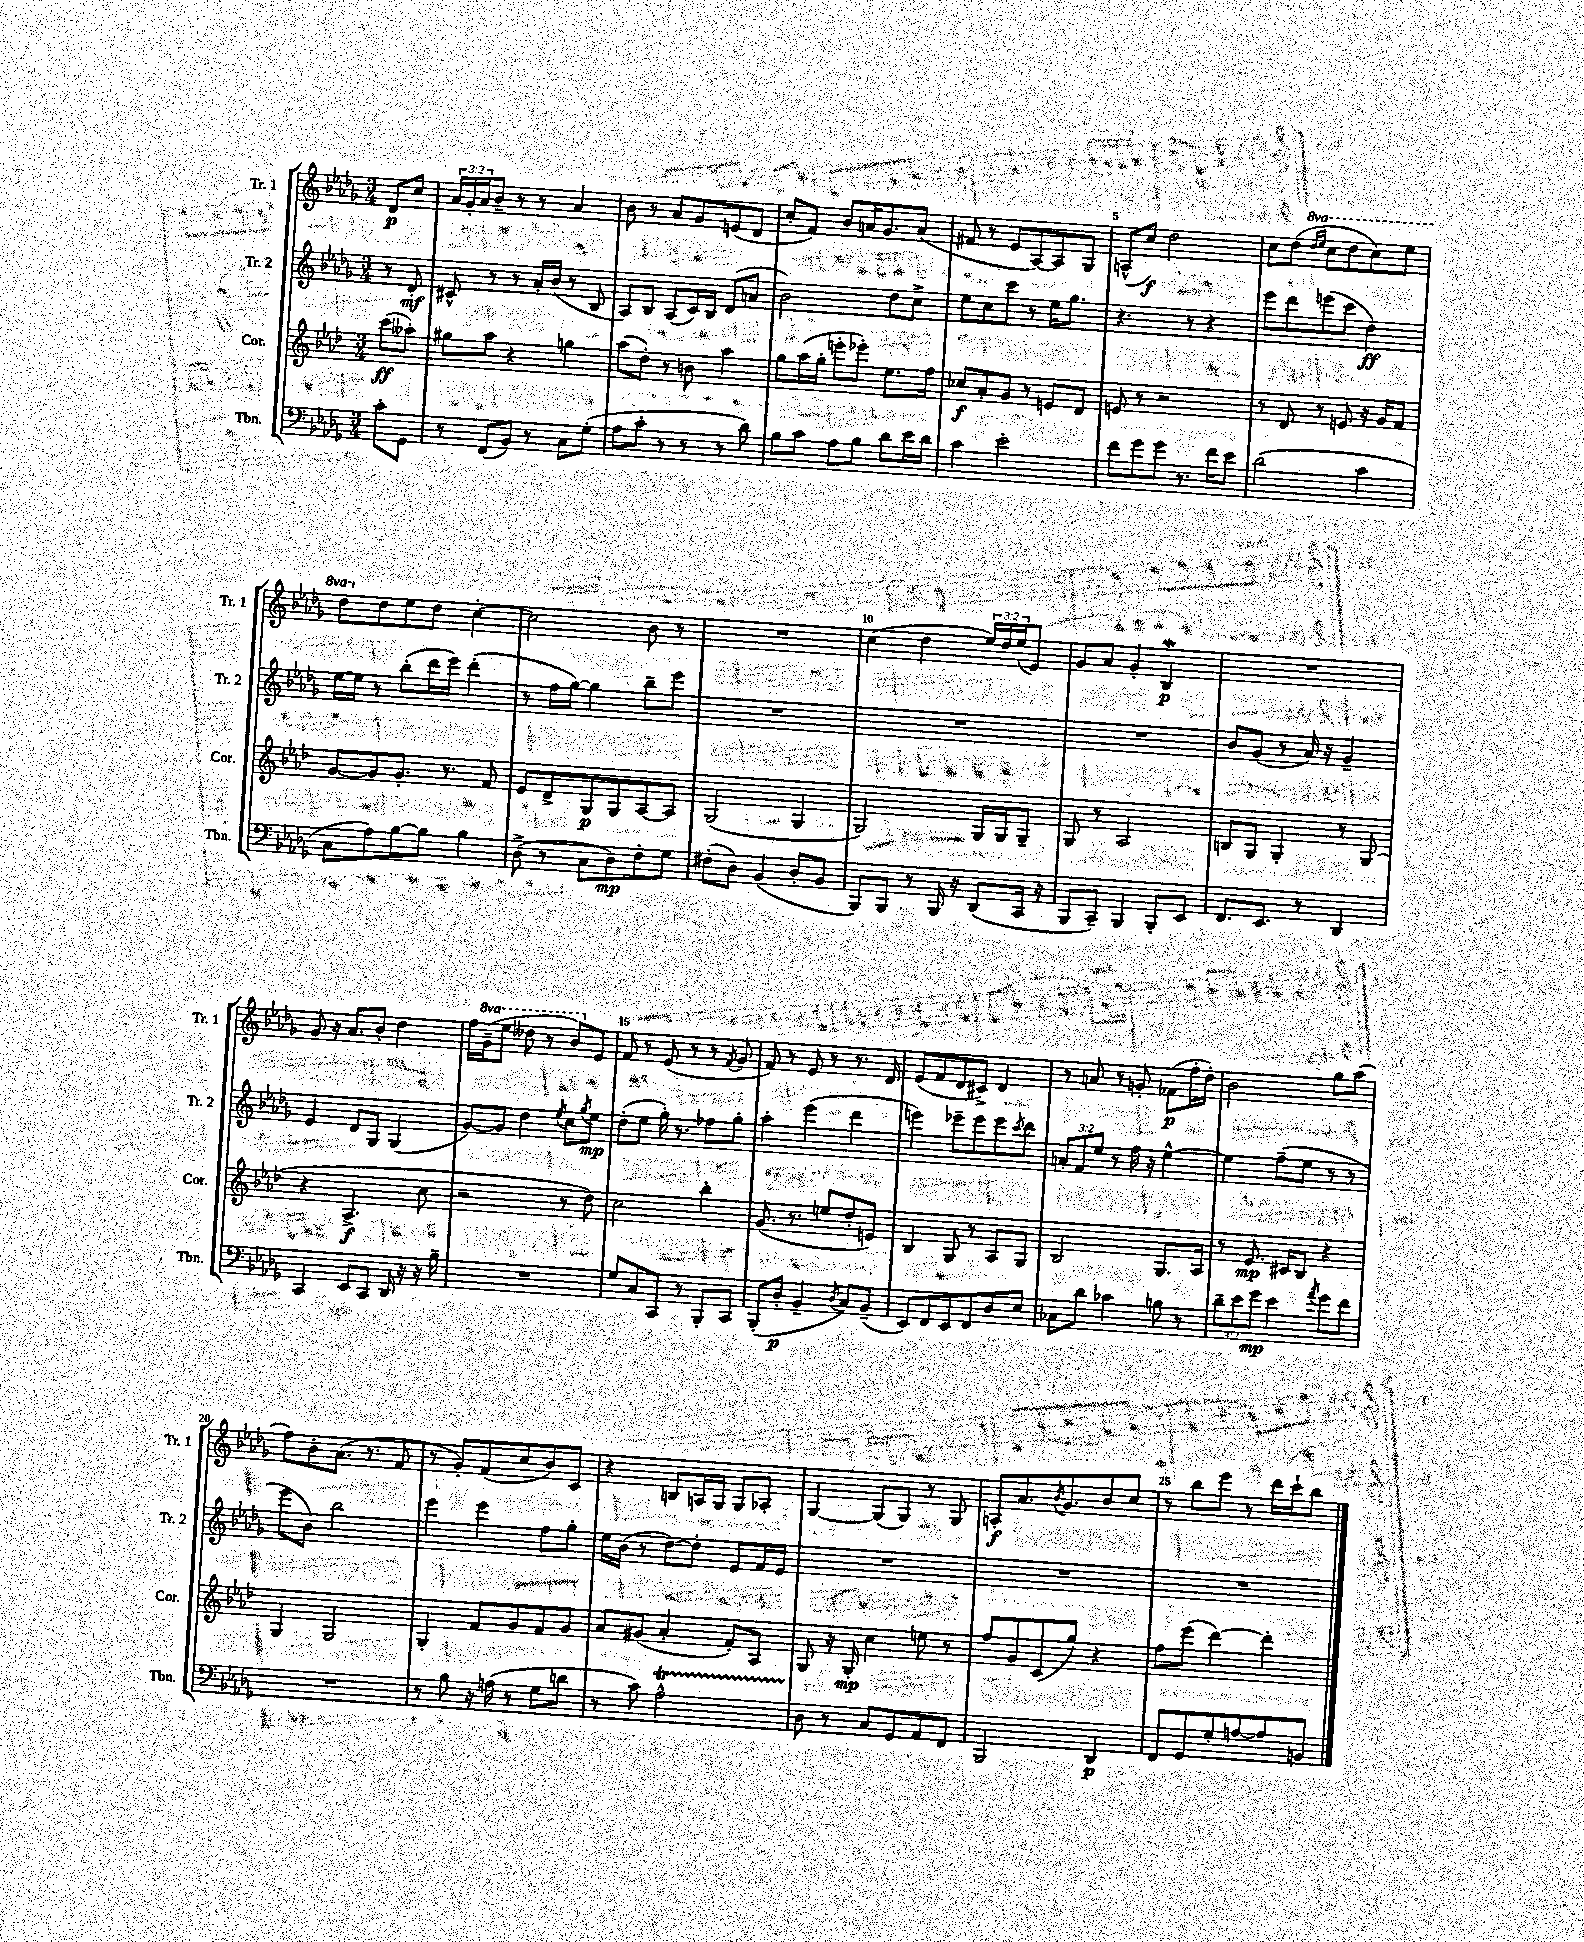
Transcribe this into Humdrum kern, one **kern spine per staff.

**kern	**kern	**kern	**kern
*staff4	*staff3	*staff2	*staff1
*clefF4	*clefG2	*clefG2	*clefG2
*k[b-e-a-d-g-]	*k[b-e-a-d-]	*k[b-e-a-d-g-]	*k[b-e-a-d-g-]
*M3/4	*M3/4	*M3/4	*M3/4
8c'	(8ccc	8r	8d-
8GG-	8aa--')	8d-'	8cc
=	=	=	=
8r	8gg#	8c#^^	24a-
.	.	.	24g-'
.	.	.	24a-
(8FF	8aa-	8r	8b-~
8BB-)	4r	8r	8r
8r	.	16a-'	8r
.	.	(16b-	.
8C	4gg	8r	4a-
(8G-'	.	8B-	.
=	=	=	=
8A-	(8aa-	8A-)	8b-
8c'	8dd-')	8B-	8r
8r	8r	(8A-	8a-
8r	8b	16c)	8g-
.	.	16B-	.
8r	4aa-	(8d-	(8e
8d-)	.	8a	8d-
=	=	=	=
8B-	8gg	2b-)	8cc'
8c	(16aa-	.	8f)
.	16gg'	.	.
8A-	8eee'	.	8b-
8B-	8eee-')	.	16a
.	.	.	8.g-
8d-	8.ee-	8dd-	.
16e-	.	8cc^	(8a
16d-	16ff	.	.
=	=	=	=
4c	8cc-	8ee-	8f#
.	8a-'	8cc	8r
2e-'	8g	8ccc	8e-
.	8r	8r	[8A-)
.	8e	16ee-	8A-]
.	.	8.gg-	.
.	8d-	.	8G-
=	=	=	=
8f	8e	4.r	(8A^^
8g-	8r	.	8cc)
8g-	2r	.	2dd-
8.r	.	8r	.
.	.	4r	.
16f	.	.	.
8e-	.	.	.
=	=	=	=
(2d-	8r	8eee-	8cc
.	8d-	8ddd-	(8dd-
.	.	.	16qqddd-
.	.	.	16qqeee-
.	8r	(8eee	8ccc
.	8e	8ccc	8ddd-
4c	16r	4dd-)	8ccc)
.	16g	.	.
.	8f	.	8eee-
=	=	=	=
8C	[8g	[16ee-	8ddd-
.	.	16ee-]	.
8A-)	8g]	8r	8dd-
[8B-	8.g'	(8bb-'	8ee-
8B-]	.	16ddd-	8dd-
.	8.r	16eee-)	.
4B-	.	(4ddd-'	[4cc'
.	8f	.	.
=	=	=	=
(8D-^	8e-	8r	2cc]
8r	8d-^	16ff	.
.	.	[16gg-)	.
8C	8G	4gg-]	.
8D-)	8G	.	.
8F'	[8A-	8bb-~	8b-
8G-	8A-]	8eee-	8r
=	=	=	=
(8F#'	(2G	2.r	2.r
8D-)	.	.	.
(4BB-	.	.	.
8D-'	4G	.	.
8BB-	.	.	.
=	=	=	=
8BBB-)	2G)	2.r	(4cc
8BBB-	.	.	.
8r	.	.	4dd-
16BBB-	.	.	.
16r	.	.	.
(8DD-	16G	.	24ee-)
.	.	.	24dd-
.	16G	.	.
.	.	.	(24ee-
16CC	8G~	.	8e-)
16r	.	.	.
=	=	=	=
8BBB-	8G	2.r	8g-
8CC~)	8r	.	8a-
4BBB-	2A-	.	4g-'
8BBB-'	.	.	4B-
8EE-	.	.	.
=	=	=	=
8.FF	8B	8b-	2.r
.	8G	(8g-	.
8.EE-	.	.	.
.	4G'	8r	.
8r	.	16a-)	.
.	.	16r	.
4DD-	8r	4g-~	.
.	(8G	.	.
=	=	=	=
4CC	4r	4e-	8g-
.	.	.	16r
.	.	.	8.a-
8EE-	4.A-^	8d-	.
8CC	.	8G-	8b-'
16DD-	.	(4G-	4dd-
16r	.	.	.
16r	8cc	.	.
16B-~	.	.	.
=	=	=	=
2.r	2r	[8g-)	16ff
.	.	.	(16gg-~
.	.	8g-]	8eee-
.	.	4dd-	8ddd--
.	.	.	8r
.	.	8qee-	.
.	8r	8cc	8bb-)
.	.	8qgg-	.
.	8dd-)	8ee-	8e-
=	=	=	=
8G-	2cc	(8dd-'	8f
8C	.	8ee-	8r
8CC	.	16gg-')	(8e-
.	.	8.r	.
8r	.	.	8r
8BBB-'	4bb-'	8ff-	8r
.	.	.	8qf
8CC	.	8gg-'	8g-
=	=	=	=
(8BBB-'	(8.g	4aa-'	8f)
8D-'	.	.	8r
.	8.r	.	.
4BB-~	.	(4eee-	8e-
.	8ee	.	8r
8qD-	.	.	.
8C)	8dd-'	4ddd-	8.r
(8BB-~	8e)	.	.
.	.	.	16d-
=	=	=	=
8EE-)	4B-	4eee)	(8e-
8FF	.	.	8f
8EE-	8G	8eee-~	8d-
8FF	8r	8eee-	8c#^)
8D-	8A-	8eee-	4d-
.	.	8qccc	.
8E-	8G	8ddd-	.
=	=	=	=
8C-	2B-	12a'	8r
.	.	12f	.
8d-	.	.	8a
.	.	12ee-	.
4c-	.	8r	8r
.	.	16ff	8g'
.	.	16r	.
8B	8.G	[4ee-^^	(8f-
8r	.	.	16ff'
.	16A-	.	16dd-')
=	=	=	=
12d-~	8r	4ee-]	2b-
12e-	.	.	.
.	8.e-	.	.
12g-	.	.	.
4e-	.	(8ff~	.
.	16c#	.	.
.	8B-	8ee-	.
8qa-	.	.	.
8g-	4r	8r	8gg-
8f	.	8r	(8aa-
=	=	=	=
2.r	4G	8eee-	8ff)
.	.	8b-)	8b-'
.	2G	2bb-	(8.a-
.	.	.	8.r
.	.	.	8f
=	=	=	=
8r	4G'	4eee-	8r
8B-	.	.	8g-')
16r	8f	4eee-	(8f
(16A	.	.	.
8r	8g	.	8cc
8G-	8f	8ff	8b-)
8d	8g	8gg-'	8c
=	=	=	=
8r	8a-	16ee-	4r
.	.	(16b-	.
8c)	(8g#	8r	.
2A-^^	4a-'	[8dd-)	8B
.	.	8dd-']	16A
.	.	.	16G-
.	8f')	8e-	8G-
.	8A-	16f	8A-'
.	.	16e-	.
=	=	=	=
8D-	8G	2.r	[4G-
8r	16r	.	.
.	16G'	.	.
8C	4cc	.	(8G-]
8GG-	.	.	8G-)
8AA-	8ee	.	8r
8FF	8r	.	8G-
=	=	=	=
2BBB-	8ff	2.r	8A'
.	8g	.	8.a-
.	(8c	.	.
.	.	.	8qb-
.	.	.	8.g-
.	8gg)	.	.
4DD-	4r	.	8b-
.	.	.	8cc
=	=	=	=
8FF	8ff	2.r	8r
8GG-	(8eee-	.	8bb-
8G-'	[4ddd-)	.	8eee-
[8A	.	.	8r
8A]	4ddd-']	.	16ddd-
.	.	.	16ccc`
8BB	.	.	8bb-
==	==	==	==
*-	*-	*-	*-
